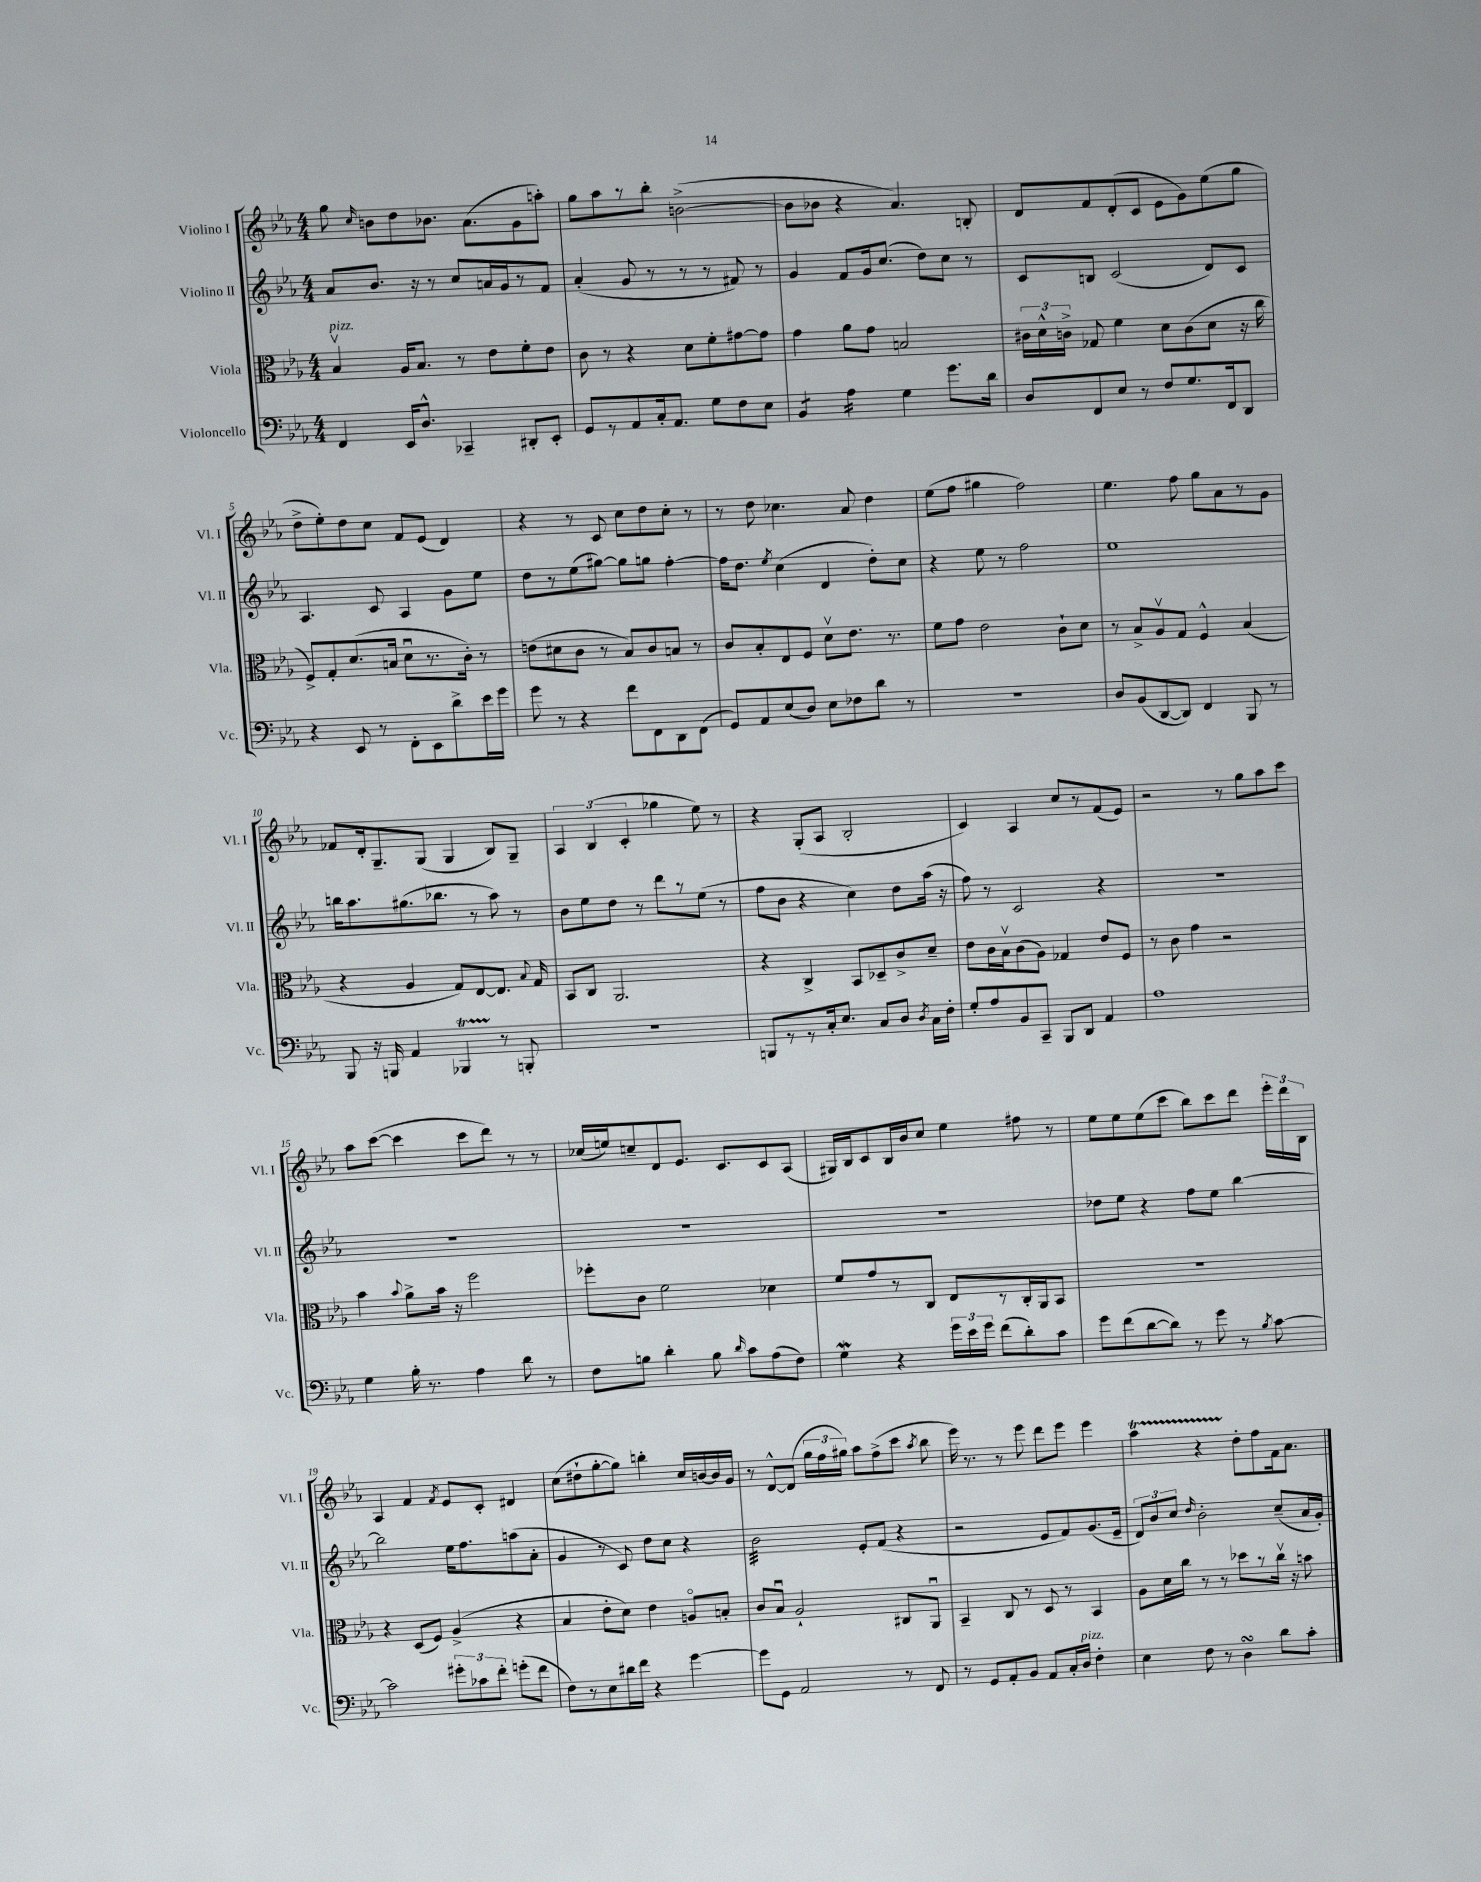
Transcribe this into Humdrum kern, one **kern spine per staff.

**kern	**kern	**kern	**kern
*part4	*part3	*part2	*part1
*staff4	*staff3	*staff2	*staff1
*I"Violoncello	*I"Viola	*I"Violino II	*I"Violino I
*I'Vc.	*I'Vla.	*I'Vl. II	*I'Vl. I
*clefF4	*clefC3	*clefG2	*clefG2
*k[b-e-a-]	*k[b-e-a-]	*k[b-e-a-]	*k[b-e-a-]
*M4/4	*M4/4	*M4/4	*M4/4
=1	=1	=1	=1
!	!LO:TX:a:i:t=pizz.	!	!
4FF/	4B-v/	8a-/L	8gg\
.	.	.	16qqcc/
.	.	8.b-/J	8bn\L
16EE-/KL	16A-/KL	.	8dd\
8.D^^/J	8.B-/J	16r	.
.	.	8r	8.b-X\J
4CC-X~/	8r	8cc/L	.
.	.	.	(8.a-\L
.	8e-\L	16an/L	.
.	.	16g/J	.
8DD#X'/L	8f'\	8r	8g\
8EE-'/J	8e-\J	8f/J	8aan'\J)
=2	=2	=2	=2
8GG/L	8c\	(4a-'/	8gg\L
8r	8r	.	8aa-\
8AA-/	4r	8g/	8r
16C'/k	.	8r	8bb-'\J
8.AA-/J	.	.	.
.	8d\L	8r	([2bn^\
8G\L	8f'\	8r	.
8F\	[8g#X\	8f#X/)	.
8E-\J	8g#\J]	8r	.
=3	=3	=3	=3
*tremolo	*	*	*
8BB-/L	4g\	4g/	8b\L]
8BB-/J	.	.	8b-X\J
16A-\LL	8a-\L	8f/L	4r
16A-\	.	.	.
16A-\	8g\J	16g/k	.
16A-\JJ	.	(8.cc/J	.
*Xtremolo	*	*	*
4G\	2Bn/	.	4.a-/)
.	.	8dd\L)	.
8.g\L	.	8cc\J	.
.	.	8r	8Bn'/
16d\Jk	.	.	.
=4	=4	=4	=4
8D/L	24c#X\LL	8c/L	8d/L
.	24d^^\	.	.
.	24cn^\JJ	.	.
8FF/	8G-X/	8Bn/J	8f/
8E-/J	4f\	(2c/	(8d'/
8r	.	.	8c/J
8F/L	8d\L	.	8e-\L
8.G/	(8c\	.	8g\)
.	8d\J	8d/L)	(8ee-\
16FF/k	.	.	.
8DD/J	16r	8c/J	8gg\J
.	16cc\	.	.
!!LO:LB:g=z
=5	=5	=5	=5
4r	8F^/L)	4.A-/	8dd^\L
.	8G'/	.	8ee-'\)
8EE-/	(8.d/	.	8dd\
8r	.	8c/	8cc\J
.	16Bn/Jk	.	.
8FF'\L	8du\L	4A-/	8f/L
8EE-\	8.r	.	(8e-/J
8d^\	.	8g\L	4d/)
.	16c'\Jk)	.	.
16e-\L	8r	8ee-\J	.
16g\JJ	.	.	.
=6	=6	=6	=6
8g\	(8en\L	8dd\L	4r
8r	8d#X\	8r	.
4r	8c\J	(8ee-\	8r
.	8r	[8gg#X\J)	8c/
8f\L	8B-/L)	8gg#\L]	8cc\L
8FF\	8c/	8ggn\J	8dd\
8DD\	8Bn/J	[4ff'\	8cc'\J
(8FF\J	8r	.	8r
=7	=7	=7	=7
8GG/L)	8c/L	16ff\KL]	8r
.	.	8.dd\J	.
8AA-/	8B-'/	.	8dd\
.	.	8qee-/	.
(8E-/	8E-/	(4cc\	4.cc-X\
8D/J)	8F/J	.	.
8E-\L	8dv\L	4d/	.
8F-X\	8.e-\J	.	8a-/
8d\J	.	8dd'\L)	4dd\
.	8.r	.	.
8r	.	8cc\J	.
=8	=8	=8	=8
1r	8f\L	4r	(8ee-\L
.	8g\J	.	8ff\J
.	2e-\	8ee-\	4gg#X\
.	.	8r	.
.	.	2ff\	2ff\)
.	8c`\L	.	.
.	8d\J	.	.
=9	=9	=9	=9
8D/L	8r	1ee-	4.ee-\
(8BB-/	8B-^/L	.	.
[8DD/	8A-v/	.	.
8DD/J])	8G/J	.	8ff\
4FF/	4F^^/	.	8gg\L
.	.	.	8a-\
8BBB-/	(4B-/	.	8r
8r	.	.	8g\J
!!LO:LB:g=z
=10	=10	=10	=10
8BBB-/	4r	16bbn\KL	8f-X/L
.	.	8.aa-\	.
16r	.	.	16d'/k
16BBBn/	.	.	8.G~/
4AA-/	4A-/	(8.gg#X\	.
.	.	.	(8G/J
.	.	8.bb-X\J	.
4BBB-XT/	8G/L)	.	4G/
.	[8E-/	8r	.
8r	8.E-/J]	8aa-\)	8B-/L)
8BBBn'/	.	8r	8G~/J
.	8qqB-/	.	.
.	16G/	.	.
=11	=11	=11	=11
1r	8BB-/L	8b-\L	6A-/
.	8C/J	8ee-\	.
.	.	.	(6B-/
.	2.AA-/	8dd\J	.
.	.	.	6c'/
.	.	8r	.
.	.	8ddd\L	4gg-X\
.	.	8r	.
.	.	(8ee-\J	8ee-\)
.	.	8r	8r
=12	=12	=12	=12
8BBBn/L	4r	8ff\L	4r
8r	.	8b-\J	.
8r	4C^/	4r	(8G'/L
16C'/k	.	.	8A-/J
8.E-/J	.	.	.
.	8BB-/L	4cc\)	2B-'/
8C/L	8D-X~/	.	.
8D/J	8c^/	8dd\L	.
8qD/	.	.	.
16C\LL	8d~/J	(16aa-\Jk	.
16F'\JJ	.	16r	.
=13	=13	=13	=13
8G'/L	8e-\L	8ff\)	4c/)
8A-/	16c\L	8r	.
.	16B-v\J	.	.
8BB-/	(8c\	2c/	4A-/
8CC~/J	8A-\J)	.	.
8BBB-/L	4G-X/	.	8cc/L
8DD/J	.	.	8r
4AA-/	8e-/L	4r	(8f/
.	8F/J	.	8e-/J)
=14	=14	=14	=14
1A-	8r	1r	2r
.	8c\	.	.
.	4g\	.	.
.	2r	.	8r
.	.	.	8gg\L
.	.	.	8aa-\
.	.	.	8ccc\J
!!LO:LB:g=z
=15	=15	=15	=15
4G\	4b-\	1r	8aa-\L
.	.	.	([8ccc\J
.	8qqb-/	.	.
16B-'\	8a-^\L	.	4ccc\]
8.r	.	.	.
.	16b-\Jk	.	.
.	16r	.	.
4A-\	2ff\	.	8ccc\L
.	.	.	8ddd\J)
8d\	.	.	8r
8r	.	.	8r
=16	=16	=16	=16
8F\L	8ff-X'\L	1r	(16cc-X/LL
.	.	.	16een/J)
8Bn\J	8c\J	.	8ccn~/
4d'\	2f\	.	8d/
.	.	.	8.e-/J
8B\	.	.	.
.	.	.	8.c/L
16qqd/	.	.	.
8c\L	.	.	.
(8A-\	4d-X\	.	8c/
8F\J)	.	.	(8A-/J
=17	=17	=17	=17
4GW\	8f/L	1r	16G#X/LL)
.	.	.	16B-/J
.	8g/	.	8c/
4r	8r	.	16B-/L
.	.	.	16b-/J
.	8C/J	.	8cc/J
24g\LL	8E-/L	.	4ee-\
24e-\	.	.	.
24g\JJ	.	.	.
(8f\L	8r	.	.
8d'\)	16C'/L	.	8ff#X\
.	16AA-/J	.	.
8c\J	8BB-/J	.	8r
=18	=18	=18	=18
8g\L	1r	8dd-X\L	8ee-\L
(8f\	.	8ee-\J	8ee-\
[8d\	.	4r	(8ee-\
8d\J])	.	.	8ccc\J
8r	.	8ff\L	8bb-\L)
8g\	.	8ee-\J	8ccc\
8r	.	[4bb-\	8ddd\J
8qB-/	.	.	.
[8c\	.	.	24eee-'\LL
.	.	.	24ddd\
.	.	.	24B-\JJ
!!LO:LB:g=z
=19	=19	=19	=19
2c\]	4r	2bb-\]	4A-/
.	(8D/L	.	4f/
.	8F/J)	.	.
.	.	.	8qf/
12g#X'\L	(4A-^/	16ee-\KL	8e-/L
.	.	8.ff\	.
12c-X\	.	.	.
.	.	.	8c'/J
12f'\J	.	.	.
(8gn'\L	4r	(8aan\	4d#X/
8f\J	.	8a-'\J	.
=20	=20	=20	=20
8F\L)	4B-/	4g/	(8cc\L
8r	.	.	8dd#X`\
8E-\	8e-'\L	8r	[8gg'\
16d#X\L	8d\J)	8c/)	8gg\J])
16f\JJ	.	.	.
4r	4e-\	8dd\L	4bbn'\
.	.	8cc\J	.
[4g\	8An/L	4r	16cc/LL
.	.	.	[16bn/
.	8Bn'/J	.	16b/]
.	.	.	16g/JJ
=21	=21	=21	=21
*	*	*tremolo	*
8g\L]	8c/L	32b-\LLL	8r
.	.	32b-\	.
.	.	32b-\	.
.	.	32b-\	.
8GG\J	8B-u/J	32b-\	[8d^^/L
.	.	32b-\	.
.	.	32b-\	.
.	.	32b-\	.
2AA-/	2A-`/	32b-\	(8d/J]
.	.	32b-\	.
.	.	32b-\	.
.	.	32b-\	.
.	.	32b-\	24gg\LL
.	.	32b-\	.
.	.	.	24ff\
.	.	32b-\	.
.	.	.	24gg#X\JJ)
.	.	32b-\JJJ	.
*	*	*Xtremolo	*
.	.	8e-'/L	8aa-\L
.	.	(8f/J	(8ff^\
8r	8C#X/L	4r	8ccc\J
.	.	.	8qaa-/
8FF/	8AA-u/J	.	8bb-\
=22	=22	=22	=22
8r	4BB-~/	2r	16eee-\)
.	.	.	8.r
8GG/L	.	.	.
8AA-'/	8C/	.	8r
8BB-/J	8r	.	8eee-\
8AA-/L	8D/	8e-/L	8ddd\L
16C'/L	8r	8f/)	8eee-\J
!LO:TX:a:i:t=pizz.	!	!	!
16D/JJ	.	.	.
4F'\	4BB-/	(8.g/	4eee-\
.	.	16e-~/Jk	.
=23	=23	=23	=23
4E-\	8A-\L	12d/L)	4aa-T\
.	.	12b-/	.
.	16d\L	.	.
.	.	12cc/J	.
.	16cc\JJ	.	.
.	.	16qqdd/	.
8F\	8r	2b-'\	4r
8r	8r	.	.
4DsSsS\	8dd-X\L	.	8dd'\L
.	8r	.	8ff\
8d\L	16ccv\Jk	(8cc~/L	16f\k
.	16r	.	8.a-\J
8c'\J	8bn\	16a-/L	.
.	.	16g'/JJ)	.
==	==	==	==
*-	*-	*-	*-
